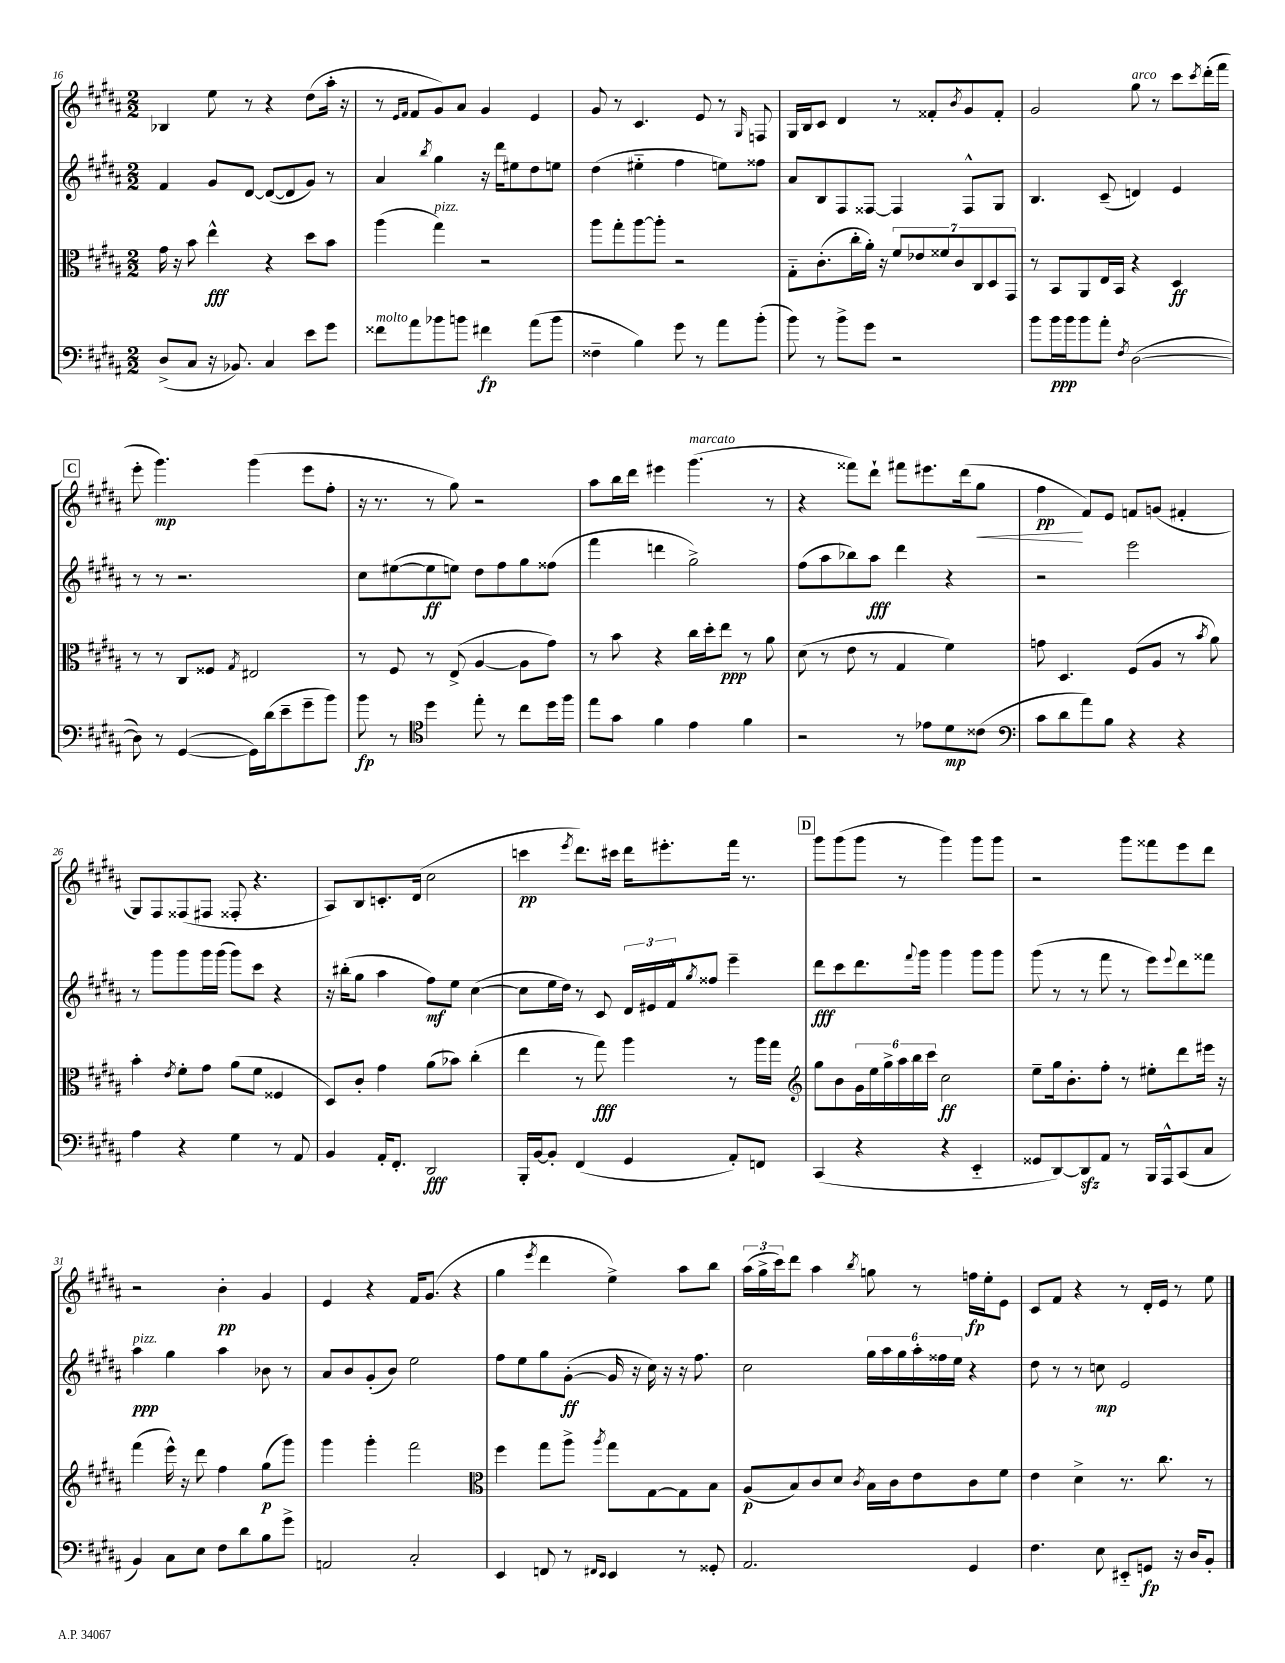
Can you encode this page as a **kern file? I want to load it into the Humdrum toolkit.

**kern	**kern	**kern	**kern
*staff4	*staff3	*staff2	*staff1
*clefF4	*clefC3	*clefG2	*clefG2
*k[f#c#g#d#a#]	*k[f#c#g#d#a#]	*k[f#c#g#d#a#]	*k[f#c#g#d#a#]
*M2/2	*M2/2	*M2/2	*M2/2
(8D#^	16g#	4f#	4B-
.	16r	.	.
8C#	8b	.	.
16r	4ee^^	8g#	8ee
8.BB-)	.	.	.
.	.	[8d#	8r
4C#	4r	(8d#_	4r
.	.	8d#]	.
8e	8dd#	8g#)	(8dd#
8g#	8b	8r	16aa#'
.	.	.	16r
=	=	=	=
8f##	(4aa#	4a#	8r
.	.	.	16qqe
.	.	.	16qqf#
8a#	.	.	8f#
.	.	8qbb	.
8b-	4gg#)	4gg#	8g#)
8b	.	.	8a#
4f#	2r	16r	4g#
.	.	16ddd#	.
.	.	8ee#	.
(8a#	.	8dd#	4e
8b	.	8ee	.
=	=	=	=
4F##~	8aa#	(4dd#	8g#
.	8gg#'	.	8r
4B)	[8aa#	4ee#'~	4.c#
.	8aa#']	.	.
8g#	2r	4ff#	.
8r	.	.	8e
8a#	.	8ee)	8r
.	.	.	16qqG#
(8b'	.	8ff##	8F
=	=	=	=
8b)	8G#'~	8a#	16G#
.	.	.	16B
8r	(8.c#'	8B	8c#
8b^	.	8F#	4d#
.	16cc#'	.	.
8g#	16a#')	[8F##	.
.	16r	.	.
2r	14f#	4F##]	8r
.	14e-	.	.
.	.	.	8f##'
.	14f##	.	.
.	14c#	.	.
.	.	.	8qb
.	.	8F##^^	8g#
.	14C#	.	.
.	14D#	.	.
.	.	8G#	8f##'
.	14GG#	.	.
=	=	=	=
8b	8r	4.B	2g#
16b	8BB	.	.
16b	.	.	.
8b	8AA#	.	.
8a#'	16E	(8c#~	.
.	16BB	.	.
8qF#	.	.	.
([2D#	4r	4d)	8gg#
.	.	.	8r
.	4D#	4e	8ccc#
.	.	.	8qccc#
.	.	.	(16ddd#'
.	.	.	16fff#
=	=	=	=
8D#])	8r	8r	8eee'
8r	8r	8r	4.ggg#)
([4GG#	8C#	2.r	.
.	8F##	.	.
.	8qG#	.	.
16GG#])	2E#	.	(4ggg#
(16d#	.	.	.
8e~	.	.	.
8g#~	.	.	8eee
8b)	.	.	8ff#'
=	=	=	=
8b	8r	8cc#	16r
.	.	.	8.r
8r	8F#	([8ee#	.
*clefC4	*	*	*
4dd#	8r	8ee#]	8r
.	(8E^	8ee)	8gg#)
8ee'	[4A#	8dd#	2r
8r	.	8ff#	.
8cc#	8A#]	8gg#	.
16dd#	8g#)	(8ff##	.
16ff#	.	.	.
=	=	=	=
8ee	8r	4fff#	8aa#
8g#	8b	.	16bb
.	.	.	16ddd#
4f#	4r	4ddd	4eee#
4e	16cc#	2gg#^)	(4.ggg#
.	16dd#'	.	.
.	8ee	.	.
4f#	8r	.	.
.	8a#	.	8r
=	=	=	=
2r	(8d#	(8ff#	4r
.	8r	8aa#	.
.	8e	8bb-)	8fff##)
.	8r	8aa#	8ddd#`
8r	4G#	4ddd#	8fff#
8e-	.	.	8.eee#
8d#	4f#)	4r	.
.	.	.	(16ddd#
(8c##	.	.	8gg#
=	=	=	=
*clefF4	*	*	*
8c#	8g	2r	4ff#
8d#	4.D#	.	.
8a#)	.	.	8f#)
8B	.	.	8e
4r	(8F#	2eee	8f
.	8A#	.	(8g
4r	8r	.	4f#'
.	8qb	.	.
.	8a#)	.	.
=	=	=	=
4A#	4b'	8r	8G#)
.	.	8ggg#	8F#
.	8qe	.	.
4r	8f#'	8ggg#	(8F##
.	8g#	16ggg#	8F#
.	.	(16ggg#	.
4G#	(8a#	8ggg#)	8F##'
.	8f#	8ccc#	4.r
8r	4F##	4r	.
8AA#	.	.	.
=	=	=	=
4BB	8D#)	16r	8A#)
.	.	(16bb#'	.
.	8c#'	8gg#	8B
16AA#'	4g#	4aa#	8.c'
8.FF#'	.	.	.
.	.	.	(16d#
2DD#	(8a#	8ff#)	2cc#
.	8b-)	8ee	.
.	(4cc#'	([4cc#	.
=	=	=	=
16BBB'	4ee	8cc#]	4ccc
[16BB	.	.	.
8BB']	.	16ee	.
.	.	16dd#)	.
.	.	.	8qeee
(4FF#	8r	8r	8.ddd#)
.	8gg#)	8c#	.
.	.	.	16ccc#
4GG#	4aa#	24d#	16ddd#
.	.	24e#	.
.	.	.	8.eee#'
.	.	24f#^^	.
.	.	8qgg#	.
.	.	8ff##	.
8AA#')	8r	4eee~	16fff#
.	.	.	8.r
8FF	16aa#	.	.
.	16gg#	.	.
=	=	=	=
*	*clefG2	*	*
(4CC#	8gg#	8ddd#	8ggg#
.	8b	8ccc#	(8ggg#
4r	24g#	8.ddd#	8ggg#
.	24ee	.	.
.	24gg#^	.	.
.	24aa#	.	8r
.	24bb	.	.
.	.	8qqfff#	.
.	.	16ggg#	.
.	24ccc#	.	.
4r	2cc#	4ggg#	4ggg#)
4EE'~	.	8ggg#	8ggg#
.	.	8ggg#	8ggg#
=	=	=	=
8GG##	8ee~	(8ggg#	2r
[8DD#)	16gg#	8r	.
.	8.b'	.	.
8DD#]	.	8r	.
8AA#	8ff#'	8fff#	.
8r	8r	8r	8ggg#
16BBB	8ee#'	8eee)	8fff##
16AAA#^^	.	.	.
.	.	8qqeee	.
(8CC#	8ddd#	8ddd#	8eee
8C#	16eee#	8fff##	8ddd#
.	16r	.	.
=	=	=	=
4BB)	(4fff#	4aa#	2r
8C#	16eee^^)	4gg#	.
.	16r	.	.
8E	8ddd#	.	.
8F#	4ff#	4aa#	4b'
8d#	.	.	.
8B	(8gg#	8b-	4g#
8g#^	8ggg#)	8r	.
=	=	=	=
2AA	4ggg#	8a#	4e
.	.	8b	.
.	4ggg#'	(8g#'	4r
.	.	8b)	.
2C#'	2fff#	2ee	16f#
.	.	.	(8.g#
.	.	.	4r
=	=	=	=
*	*clefC3	*	*
4EE	4ff#	8ff#	4gg#
.	.	8ee	.
.	.	.	8qeee
8FF	8gg#	8gg#	4ddd#
8r	8aa#^	([8g#'	.
16qqFF#	.	.	.
16qqEE	8qaa#	.	.
4EE	8gg#	16g#]	4ee^)
.	.	16r	.
.	[8G#	16cc#)	.
.	.	16r	.
8r	8G#]	16r	8aa#
.	.	8.ff#	.
8GG##'	8B	.	8bb
=	=	=	=
2.AA#	(8A#	2cc#	(24aa#
.	.	.	24gg#^
.	.	.	24ccc#)
.	8B)	.	8ddd#
.	8c#	.	4aa#
.	8d#	.	.
.	8qc#	.	8qbb
.	16B	24gg#	8gg
.	.	24aa#	.
.	16c#	.	.
.	.	24gg#	.
.	8e	24aa#'	8r
.	.	24ff##	.
.	.	24ee	.
4GG#	8c#	4r	16ff
.	.	.	16ee'
.	8f#	.	8e
=	=	=	=
4.F#	4e	8dd#	8c#
.	.	8r	8f#
.	4d#^	8r	4r
8E	.	8cc	.
8EE#'~	8.r	2e	8r
8GG	.	.	16d#'
.	8.cc#	.	16e
16r	.	.	8r
16D#	.	.	.
8BB'	8r	.	8ee
==	==	==	==
*-	*-	*-	*-
